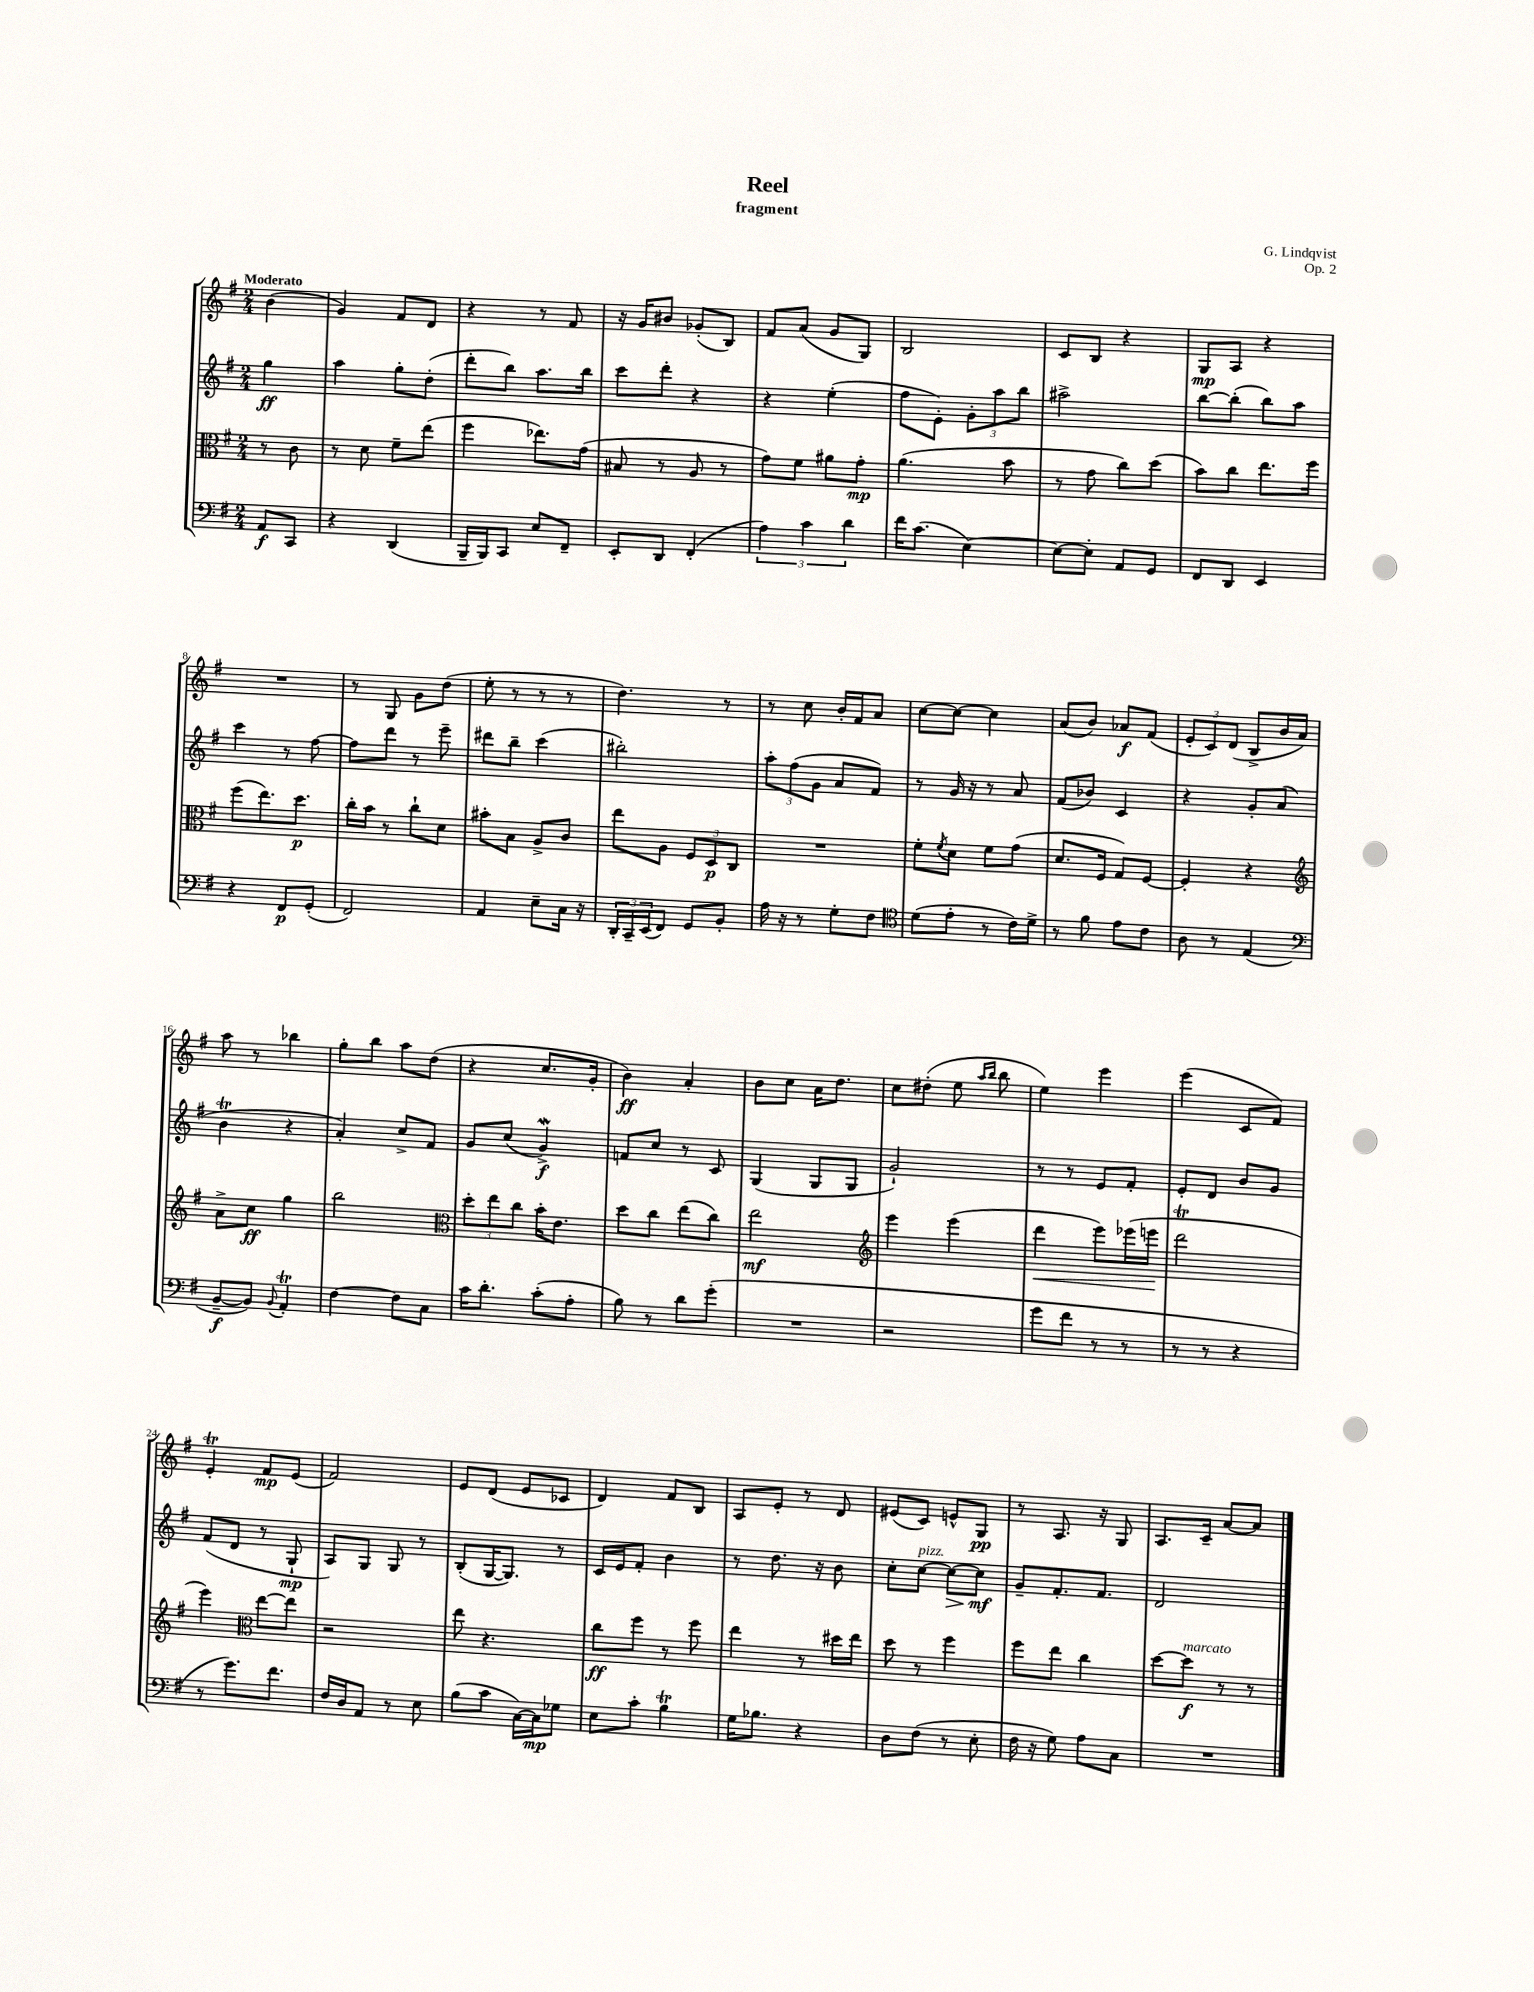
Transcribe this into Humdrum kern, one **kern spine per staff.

**kern	**dynam	**kern	**dynam	**kern	**dynam	**kern	**dynam
*part4	*part4	*part3	*part3	*part2	*part2	*part1	*part1
*staff4	*staff4	*staff3	*staff3	*staff2	*staff2	*staff1	*staff1
*clefF4	*	*clefC3	*	*clefG2	*	*clefG2	*
*k[f#]	*	*k[f#]	*	*k[f#]	*	*k[f#]	*
*M2/4	*	*M2/4	*	*M2/4	*	*M2/4	*
=	=	=	=	=	=	=	=
!	!	!	!	!	!	!LO:TX:a:B:t=Moderato	!
8AA/L	f	8r	.	4gg\	ff	(4b\	.
8CC/J	.	8c\	.	.	.	.	.
=1	=1	=1	=1	=1	=1	=1	=1
4r	.	8r	.	4aa\	.	4g/)	.
.	.	8d\	.	.	.	.	.
(4DD/	.	8f#~\L	.	8gg'\L	.	8f#/L	.
.	.	(8ee\J	.	(8dd'\J	.	8d/J	.
=2	=2	=2	=2	=2	=2	=2	=2
16BBB~/LL	.	4ff#\	.	8ddd'\L	.	4r	.
16BBB/J)	.	.	.	.	.	.	.
8CC/J	.	.	.	8bb\J)	.	.	.
8E/L	.	8.ee-X\L)	.	8.aa\L	.	8r	.
8FF#~/J	.	.	.	.	.	8f#/	.
.	.	(16g\Jk	.	16bb\Jk	.	.	.
=3	=3	=3	=3	=3	=3	=3	=3
8EE'/L	.	8B#X/	.	8ccc\L	.	16r	.
.	.	.	.	.	.	16g/KL	.
8DD/J	.	8r	.	8ddd'\J	.	8b#X/J	.
(4FF#'/	.	8A/	.	4r	.	(8g-X'/L	.
.	.	8r	.	.	.	8B/J)	.
=4	=4	=4	=4	=4	=4	=4	=4
6A\)	.	8g\L)	.	4r	.	8f#/L	.
.	.	8f#\J	.	.	.	(8a/J	.
6c\	.	.	.	.	.	.	.
.	.	8a#X\L	.	(4ee'\	.	8g/L	.
6d\	.	.	.	.	.	.	.
.	.	8g'\J	mp	.	.	8G/J)	.
=5	=5	=5	=5	=5	=5	=5	=5
16f#\KL	.	(4.a\	.	8ff#\L	.	2B/	.
(8.c\J	.	.	.	.	.	.	.
.	.	.	.	8e'\J)	.	.	.
[4E\)	.	.	.	12g'\L	.	.	.
.	.	.	.	12aa\	.	.	.
.	.	8b\	.	.	.	.	.
.	.	.	.	12bb\J	.	.	.
=6	=6	=6	=6	=6	=6	=6	=6
8E\L_	.	8r	.	2aa#X^\	.	8c/L	.
8E'\J]	.	8g\	.	.	.	8B/J	.
8AA/L	.	8cc\L)	.	.	.	4r	.
8GG/J	.	(8dd\J	.	.	.	.	.
=7	=7	=7	=7	=7	=7	=7	=7
8FF#/L	.	8b\L)	.	[8bb\L	.	8G/L	mp
8DD/J	.	8cc\J	.	(8bb'\J]	.	8A/J	.
4EE/	.	8.ee\L	.	8bb\L)	.	4r	.
.	.	.	.	8aa\J	.	.	.
.	.	16ff#\Jk	.	.	.	.	.
!!LO:LB:g=z
=8	=8	=8	=8	=8	=8	=8	=8
4r	.	(8ff#\L	.	4ccc\	.	2r	.
.	.	8.ee\)	.	.	.	.	.
8FF#/L	p	.	.	8r	.	.	.
.	.	8.dd\J	p	.	.	.	.
(8GG'/J	.	.	.	[8ff#\	.	.	.
=9	=9	=9	=9	=9	=9	=9	=9
2FF#/)	.	16cc'\LL	.	8ff#\L]	.	8r	.
.	.	16b\JJ	.	.	.	.	.
.	.	8r	.	8ddd\J	.	8G/	.
.	.	8cc`\L	.	8r	.	8g\L	.
.	.	8d\J	.	8eee~\	.	(8dd\J	.
=10	=10	=10	=10	=10	=10	=10	=10
4AA/	.	8b#X'\L	.	8ddd#X\L	.	8ee'\	.
.	.	8B\J	.	8bb~\J	.	8r	.
8E~\L	.	8A^/L	.	(4ccc\	.	8r	.
16C\Jk	.	8c/J	.	.	.	8r	.
16r	.	.	.	.	.	.	.
=11	=11	=11	=11	=11	=11	=11	=11
24DD'/LL	.	8ee\L	.	2bb#X'\)	.	4.dd\)	.
24CC~/	.	.	.	.	.	.	.
(24EE/J	.	.	.	.	.	.	.
8FF#/J)	.	8A\J	.	.	.	.	.
8GG/L	.	12F#/L	.	.	.	.	.
.	.	12D/	p	.	.	.	.
8BB'/J	.	.	.	.	.	8r	.
.	.	12C/J	.	.	.	.	.
=12	=12	=12	=12	=12	=12	=12	=12
16A\	.	2r	.	12aa'\L	.	8r	.
16r	.	.	.	.	.	.	.
.	.	.	.	(12ff#\	.	.	.
8r	.	.	.	.	.	8cc\	.
.	.	.	.	12g\J	.	.	.
8G'\L	.	.	.	8a/L	.	16b'/LL	.
.	.	.	.	.	.	16f#/J	.
8F#\J	.	.	.	8f#/J)	.	8a/J	.
=13	=13	=13	=13	=13	=13	=13	=13
*clefC4	*	*	*	*	*	*	*
(8d\L	.	8f#'\L	.	8r	.	[8cc\L	.
.	.	8qf#/	.	.	.	.	.
8e'\J	.	8d\J	.	16g/	.	8cc\J_	.
.	.	.	.	16r	.	.	.
8r	.	8f#\L	.	8r	.	4cc\]	.
16c\LL)	.	(8g\J	.	8a/	.	.	.
16d^\JJ	.	.	.	.	.	.	.
=14	=14	=14	=14	=14	=14	=14	=14
8r	.	8.d/L	.	(8f#/L	.	(8a/L	.
8f#\	.	.	.	8b-X/J)	.	8b/J)	.
.	.	16F#/Jk	.	.	.	.	.
8e\L	.	8G/L)	.	4c/	.	8a-X/L	f
8c\J	.	[8F#/J	.	.	.	(8f#/J	.
=15	=15	=15	=15	=15	=15	=15	=15
8A\	.	4F#'/]	.	4r	.	12e'/L	.
.	.	.	.	.	.	12c/)	.
8r	.	.	.	.	.	.	.
.	.	.	.	.	.	(12d/J	.
(4E/	.	4r	.	8g'/L	.	8B^/L	.
.	.	.	.	(8a/J	.	16b/L	.
.	.	.	.	.	.	16a/JJ)	.
!!LO:LB:g=z
=16	=16	=16	=16	=16	=16	=16	=16
*clefF4	*	*clefG2	*	*	*	*	*
[8BB~/L	f	8a^\L	.	4bt\	.	8aa\	.
8BB/J])	.	8cc\J	ff	.	.	8r	.
8qqBB/	.	.	.	.	.	.	.
4AAT'/	.	4gg\	.	4r	.	4bb-X\	.
=17	=17	=17	=17	=17	=17	=17	=17
[4F#\	.	2bb\	.	4a'/)	.	8gg'\L	.
.	.	.	.	.	.	8bb\J	.
8F#\L]	.	.	.	8cc^/L	.	8aa\L	.
8C\J	.	.	.	8f#/J	.	(8dd\J	.
=18	=18	=18	=18	=18	=18	=18	=18
*	*	*clefC3	*	*	*	*	*
16c\KL	.	12dd'\L	.	8g/L	.	4r	.
8.d'\J	.	.	.	.	.	.	.
.	.	12ee\	.	.	.	.	.
.	.	.	.	(8cc/J	.	.	.
.	.	12cc\J	.	.	.	.	.
(8c'\L	.	16b'\KL	.	4gw^/)	f	8.cc/L	.
.	.	8.e\J	.	.	.	.	.
8A'\J	.	.	.	.	.	.	.
.	.	.	.	.	.	16g'/Jk	.
=19	=19	=19	=19	=19	=19	=19	=19
8B\)	.	8dd\L	.	8fn/L	.	4b\)	ff
8r	.	8cc\J	.	8cc/J	.	.	.
8d\L	.	(8ee\L	.	8r	.	4a'/	.
(8g'\J	.	8cc\J)	.	8c/	.	.	.
=20	=20	=20	=20	=20	=20	=20	=20
2r	.	2ee\	mf	(4G/	.	8b\L	.
.	.	.	.	.	.	8cc\J	.
.	.	.	.	8G/L	.	16a\KL	.
.	.	.	.	.	.	8.dd\J	.
.	.	.	.	8G/J	.	.	.
=21	=21	=21	=21	=21	=21	=21	=21
*	*	*clefG2	*	*	*	*	*
2r	.	4eee\	.	2g`/)	.	8cc\L	.
.	.	.	.	.	.	(8dd#X'\J	.
.	.	(4eee\	.	.	.	8ee\	.
.	.	.	.	.	.	16qqaa/LL	.
.	.	.	.	.	.	16qqbb/JJ	.
.	.	.	.	.	.	8bb\	.
=22	=22	=22	=22	=22	=22	=22	=22
!	!	!	!LO:HP:b	!	!	!	!
8g\L	.	4ddd\	<	8r	.	4ee\)	.
8f#\J	.	.	.	8r	.	.	.
8r	.	8eee\L)	.	8e/L	.	4eee\	.
8r	.	(16eee-X\L	.	8f#'/J	.	.	.
.	.	16eeen\JJ	.	.	.	.	.
.	.	.	[	.	.	.	.
=23	=23	=23	=23	=23	=23	=23	=23
8r	.	2dddT\	.	8e'/L	.	(4eee\	.
8r	.	.	.	8d/J	.	.	.
4r	.	.	.	8b/L	.	8c/L	.
.	.	.	.	8g/J	.	8f#/J)	.
!!LO:LB:g=z
=24	=24	=24	=24	=24	=24	=24	=24
8r	.	4eee\)	.	(8f#/L	.	4eT'/	.
8.g\L)	.	.	.	8d/J	.	.	.
*	*	*clefC3	*	*	*	*	*
.	.	[8ee\L	.	8r	.	8f#/L	mp
8.f#\J	.	.	.	.	.	.	.
.	.	8ee\J]	.	8G`/	mp	(8e/J	.
=25	=25	=25	=25	=25	=25	=25	=25
16F#/LL	.	2r	.	8A/L)	.	2f#/)	.
16D/J	.	.	.	.	.	.	.
8AA/J	.	.	.	8G/J	.	.	.
8r	.	.	.	8G/	.	.	.
8E\	.	.	.	8r	.	.	.
=26	=26	=26	=26	=26	=26	=26	=26
(8B\L	.	8ee\	.	(8B'/L	.	8e/L	.
8c\J	.	4.r	.	[16G/K	.	(8d/J	.
.	.	.	.	8.G/J])	.	.	.
[16C\LL)	.	.	.	.	.	8e/L	.
16C\J]	mp	.	.	.	.	.	.
8G-X\J	.	.	.	8r	.	8c-X/J	.
=27	=27	=27	=27	=27	=27	=27	=27
8E\L	.	8cc\L	ff	16c/LL	.	4d/)	.
.	.	.	.	16e/J	.	.	.
8c'\J	.	8ff#\J	.	8f#'/J	.	.	.
4Bt\	.	8r	.	4b\	.	8f#/L	.
.	.	8ff#\	.	.	.	8B/J	.
=28	=28	=28	=28	=28	=28	=28	=28
16G\KL	.	4ee\	.	8r	.	8A/L	.
8.B-X\J	.	.	.	.	.	.	.
.	.	.	.	8.dd\	.	8e'/J	.
4r	.	8r	.	.	.	8r	.
.	.	.	.	16r	.	.	.
.	.	16dd#X\LL	.	8b\	.	8d/	.
.	.	16ee\JJ	.	.	.	.	.
=29	=29	=29	=29	=29	=29	=29	=29
8D\L	.	8dd\	.	8cc'\L	.	(8e#X/L	.
!	!	!	!	!LO:TX:a:i:t=pizz.	!	!	!
(8F#\J	.	8r	.	[8cc\J	.	8c/J)	.
!	!	!	!	!	!LO:HP:b	!	!
8r	.	4ff#\	.	8cc\L_	>	8en^^/L	.
8E'\	.	.	.	8cc\J]	mf	8G/J	pp
.	.	.	.	.	]	.	.
=30	=30	=30	=30	=30	=30	=30	=30
16F#\	.	8ff#\L	.	8g~/L	.	8r	.
16r	.	.	.	.	.	.	.
8G\)	.	8ee\J	.	8.f#'/	.	8.A/	.
8A\L	.	4cc\	.	.	.	.	.
.	.	.	.	8.f#/J	.	16r	.
8C\J	.	.	.	.	.	8G/	.
=31	=31	=31	=31	=31	=31	=31	=31
2r	.	[8dd\L	.	2d/	.	8.A/L	.
!	!	!LO:TX:a:i:t=marcato	!	!	!	!	!
.	.	8dd\J]	f	.	.	.	.
.	.	.	.	.	.	16c~/Jk	.
.	.	8r	.	.	.	[8a/L	.
.	.	8r	.	.	.	8a/J]	.
==	==	==	==	==	==	==	==
*-	*-	*-	*-	*-	*-	*-	*-
